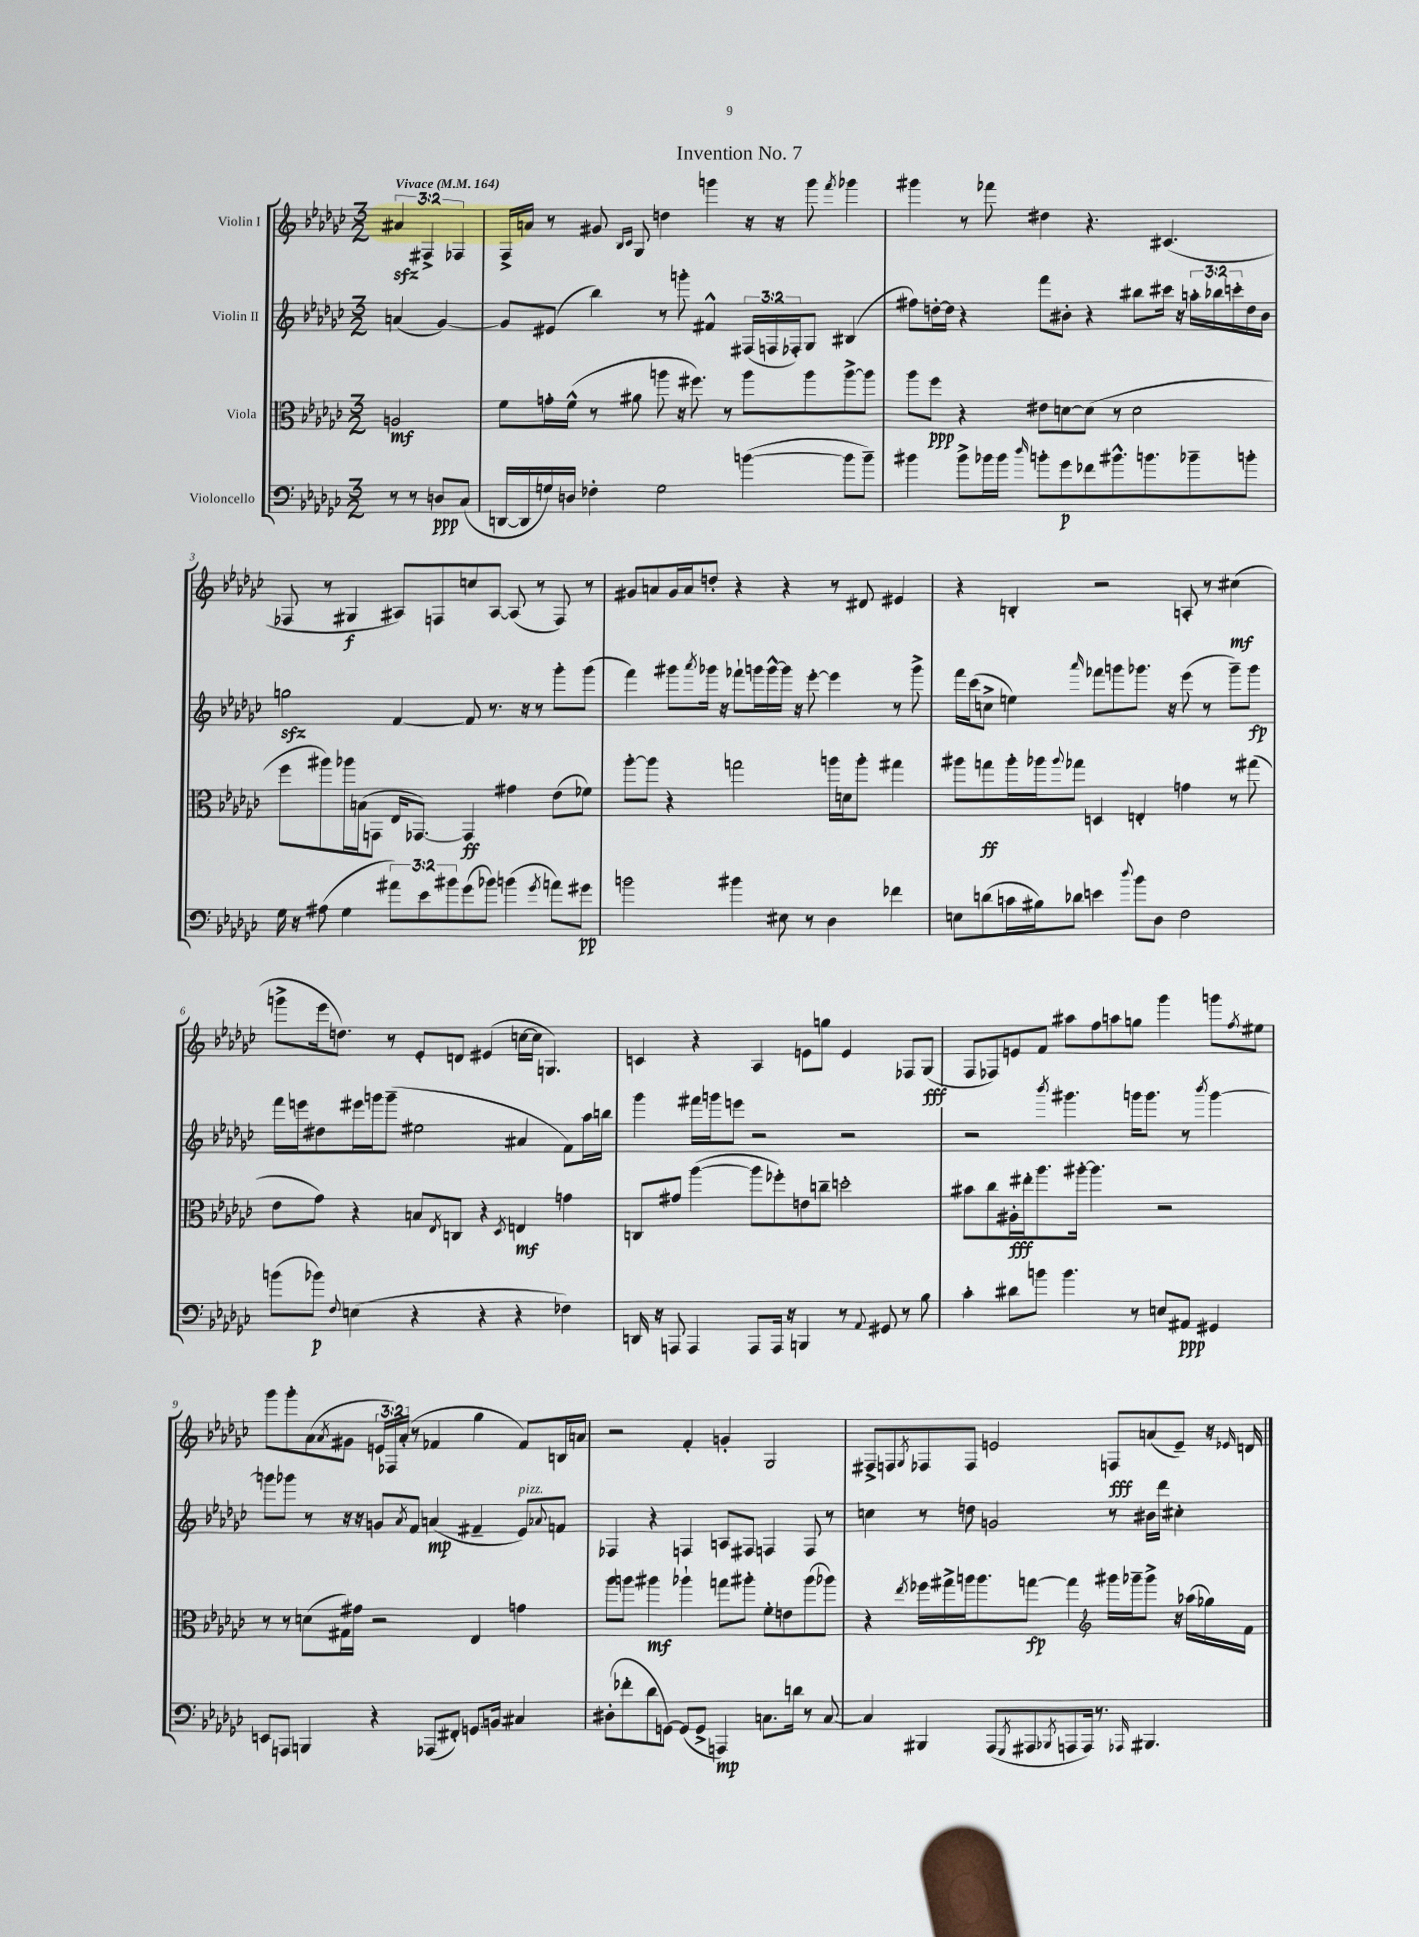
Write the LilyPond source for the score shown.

\header { title = "Invention No. 7" }
<<
\new StaffGroup <<
\new Staff = "s0" \with { instrumentName = "Violin I" } {
    \clef treble \key ges \major \numericTimeSignature \time 3/2 \override Staff.TupletNumber.text = #tuplet-number::calc-fraction-text \partial 2 \tempo "Vivace" 4 = 164
    \tuplet 3/2 { ais'4\sfz fis4-> fes4 } |
    f16-> a'16 r8 gis'8 \grace { bes16 ces'16 } ges8 d''4 g'''4 r16 r16 g'''8 \acciaccatura { f'''8 } ges'''4 |
    gis'''4 r8 fes'''8 dis''4 r4. cis'4.( |
    fes8 r8 gis4\f ais8) f8 c''8 ais8~ ais8( r8 f8) r8 |
    gis'8 a'8 gis'16 a'16 d''8-. r4 r4 r8 dis'8 eis'4 |
    r4 b4-. r2 a8-. r8 cis''4\mf( |
    g'''8-> ees'''16 d''8.) r8 ees'8-. d'8 eis'4( c''16~ c''16 g4.) |
    c'4 r4 aes4 e'8 g''8 e'4 fes8 ges8\fff( |
    f8 fes8) e'8 f'8 ais''8 f''8 a''8 g''8 ges'''4 g'''8 \acciaccatura { f''8 } eis''8 |
    ges'''8 ges'''8-. aes'8( \acciaccatura { aes'8 } gis'8 \tuplet 3/2 { e'16 fes16) aes'16-.( } r8 fes'4 ges''4 fes'8) b16 a'16 |
    r2 f'4-. g'4-. ges2 |
    fis8-> f8 \acciaccatura { ges8 } fes8 fes8 e'2 f8\fff a'8( e'8--) r16 \grace { ees'16 } d'16 \bar "|." |
}
\new Staff = "s1" \with { instrumentName = "Violin II" } {
    \clef treble \key ges \major \numericTimeSignature \time 3/2 \override Staff.TupletNumber.text = #tuplet-number::calc-fraction-text \partial 2
    a'4( ges'4~) |
    ges'8 eis'8( bes''4) r8 g'''8-. fis'4-^ \tuplet 3/2 { fis16( f16 fes16-.) } ges8 bis4( |
    fis''8) d''16~-. d''16 r4 f'''8 bis'8-. r4 bis''8 cis'''16 r16 \tuplet 3/2 { a''16-. bes''16 c'''16-. } d''16 bis'16 |
    g''2\sfz f'4~ f'8 r8. r16 r8 ges'''8-. ges'''8( |
    f'''4) gis'''8 \acciaccatura { aes'''8 } ges'''16 r16 fes'''8-! g'''16 g'''16~-^ g'''16 r16 ees'''8~-. ees'''4 r8 g'''8-> |
    f'''16 ces'''16( c''8-> e''4) \grace { aes'''16 } fes'''8 g'''8 ges'''8. r16 ees'''8( r8 ges'''8--) ges'''8\fp |
    f'''16 e'''16 dis''8 eis'''16 g'''16 g'''8--( eis''2 ais'4 f'8) aes''16 b''16 |
    ges'''4 fis'''16 g'''16 e'''8 r2 r2 |
    r2 \acciaccatura { bes'''8 } gis'''4. g'''16 g'''8. r8 \acciaccatura { bes'''8 } g'''4~ |
    g'''8 ges'''8 r8 r16 r16 g'8 \acciaccatura { aes'8 } f'8 a'4\mp( fis'4-- ees'8^\markup { \italic "pizz." }) \appoggiatura { aes'8 } f'8 |
    fes4 r4 f4 a8 fis8 f4 f8 r8 |
    c''4 r8 d''8 g'2 r8 bis'16 des'''16 cis''4-. \bar "|." |
}
\new Staff = "s2" \with { instrumentName = "Viola" } {
    \clef alto \key ges \major \numericTimeSignature \time 3/2 \partial 2
    a2\mf |
    f'8 g'16-. f'16-^( r8 ais'8 a''8 r16 fis''8.) r8 a''8 a''8 a''8~-> a''8 |
    aes''8 f''8\ppp r4 eis'8 d'8~ d'8( r8 d'2 |
    f''8 ais''8) aes''16 b16( g,8 ees16 ges,8.~) ges,4\ff gis'4 ees'8( fes'8) |
    aes''8~-. aes''8 r4 g''2 a''16 d'16 a''8-. gis''4 |
    ais''8 g''8\ff ais''16-. aes''16 \appoggiatura { aes''8 } ges''8 d4 e4-. g'4 r8 gis''8( |
    ees'8 ges'8) r4 b8 \acciaccatura { ees8 } c8 r4 \acciaccatura { des8 } e4\mf g'4 |
    c8 gis'8 aes''4~( aes''8 fes''8-.) e'8 c''8-- d''2-. |
    bis'8 ces''8 ais16-.\fff eis''16-. aes''8. ais''16~-. ais''4. r2 |
    r8 r8 d'8( gis16) gis'16 r2 ees4 g'4 |
    aes''8 a''8 ais''4\mf aes''4-! g''8 ais''8-. f'8-. e'8 ais''8( aes''8) |
    r4 \acciaccatura { ees''8 } fes''16 gis''16-> a''16 a''8. g''8~\fp g''4 \clef treble gis'''16 ges'''16-- ges'''8-> r16 aes''16( ges''16) f'16 \bar "|." |
}
\new Staff = "s3" \with { instrumentName = "Violoncello" } {
    \clef bass \key ges \major \numericTimeSignature \time 3/2 \override Staff.TupletNumber.text = #tuplet-number::calc-fraction-text \partial 2
    r8 r8 d8\ppp ces8( |
    d,16~ d,16 g16) d16 fes4-. g2 b'4~( b'8 b'8--) |
    bis'4 bis'8-> bes'16 bes'16 \grace { des''16 } b'8-. ges'8\p fes'8 bis'8.-^ b'8. bes'8-- b'8-. |
    ges16 r16 ais8( ges4 \tuplet 3/2 { ais'8) ees'8 bis'8 } ges'8( bes'8) b'4( \acciaccatura { ges'8 } a'8) gis'8\pp |
    b'2 bis'4 eis8 r8 des4 fes'4 |
    e8 d'8( c'16 bis16) des'8 e'4 \appoggiatura { des''8 } bes'8 des8 f2 |
    b'8( bes'8\p) \appoggiatura { f8 } e4( r4 r4 r4 fes4) |
    d,16 r16 a,,8 a,,4 a,,8 a,,16 r16 b,,4 r8 \appoggiatura { aes,8 } gis,8 r8 bes8 |
    ces'4-. dis'8 b'8 b'4. r8 e8 ais,8\ppp gis,4 |
    e,8 a,,8 b,,4 r4 aes,,8( fis,8-.) g,8. b,16 cis4 |
    dis8-.( fes'8-. des'8 g,8~) g,8( g,8-> a,,4\mp) c8. d'16 r8 c8~ |
    c4 bis,,4 aes,,8( \acciaccatura { ges,,8 } ais,,8 \acciaccatura { bes,,8 } a,,8 a,,16) r8. \grace { aes,,16 } bis,,4. \bar "|." |
}
>>
>>
